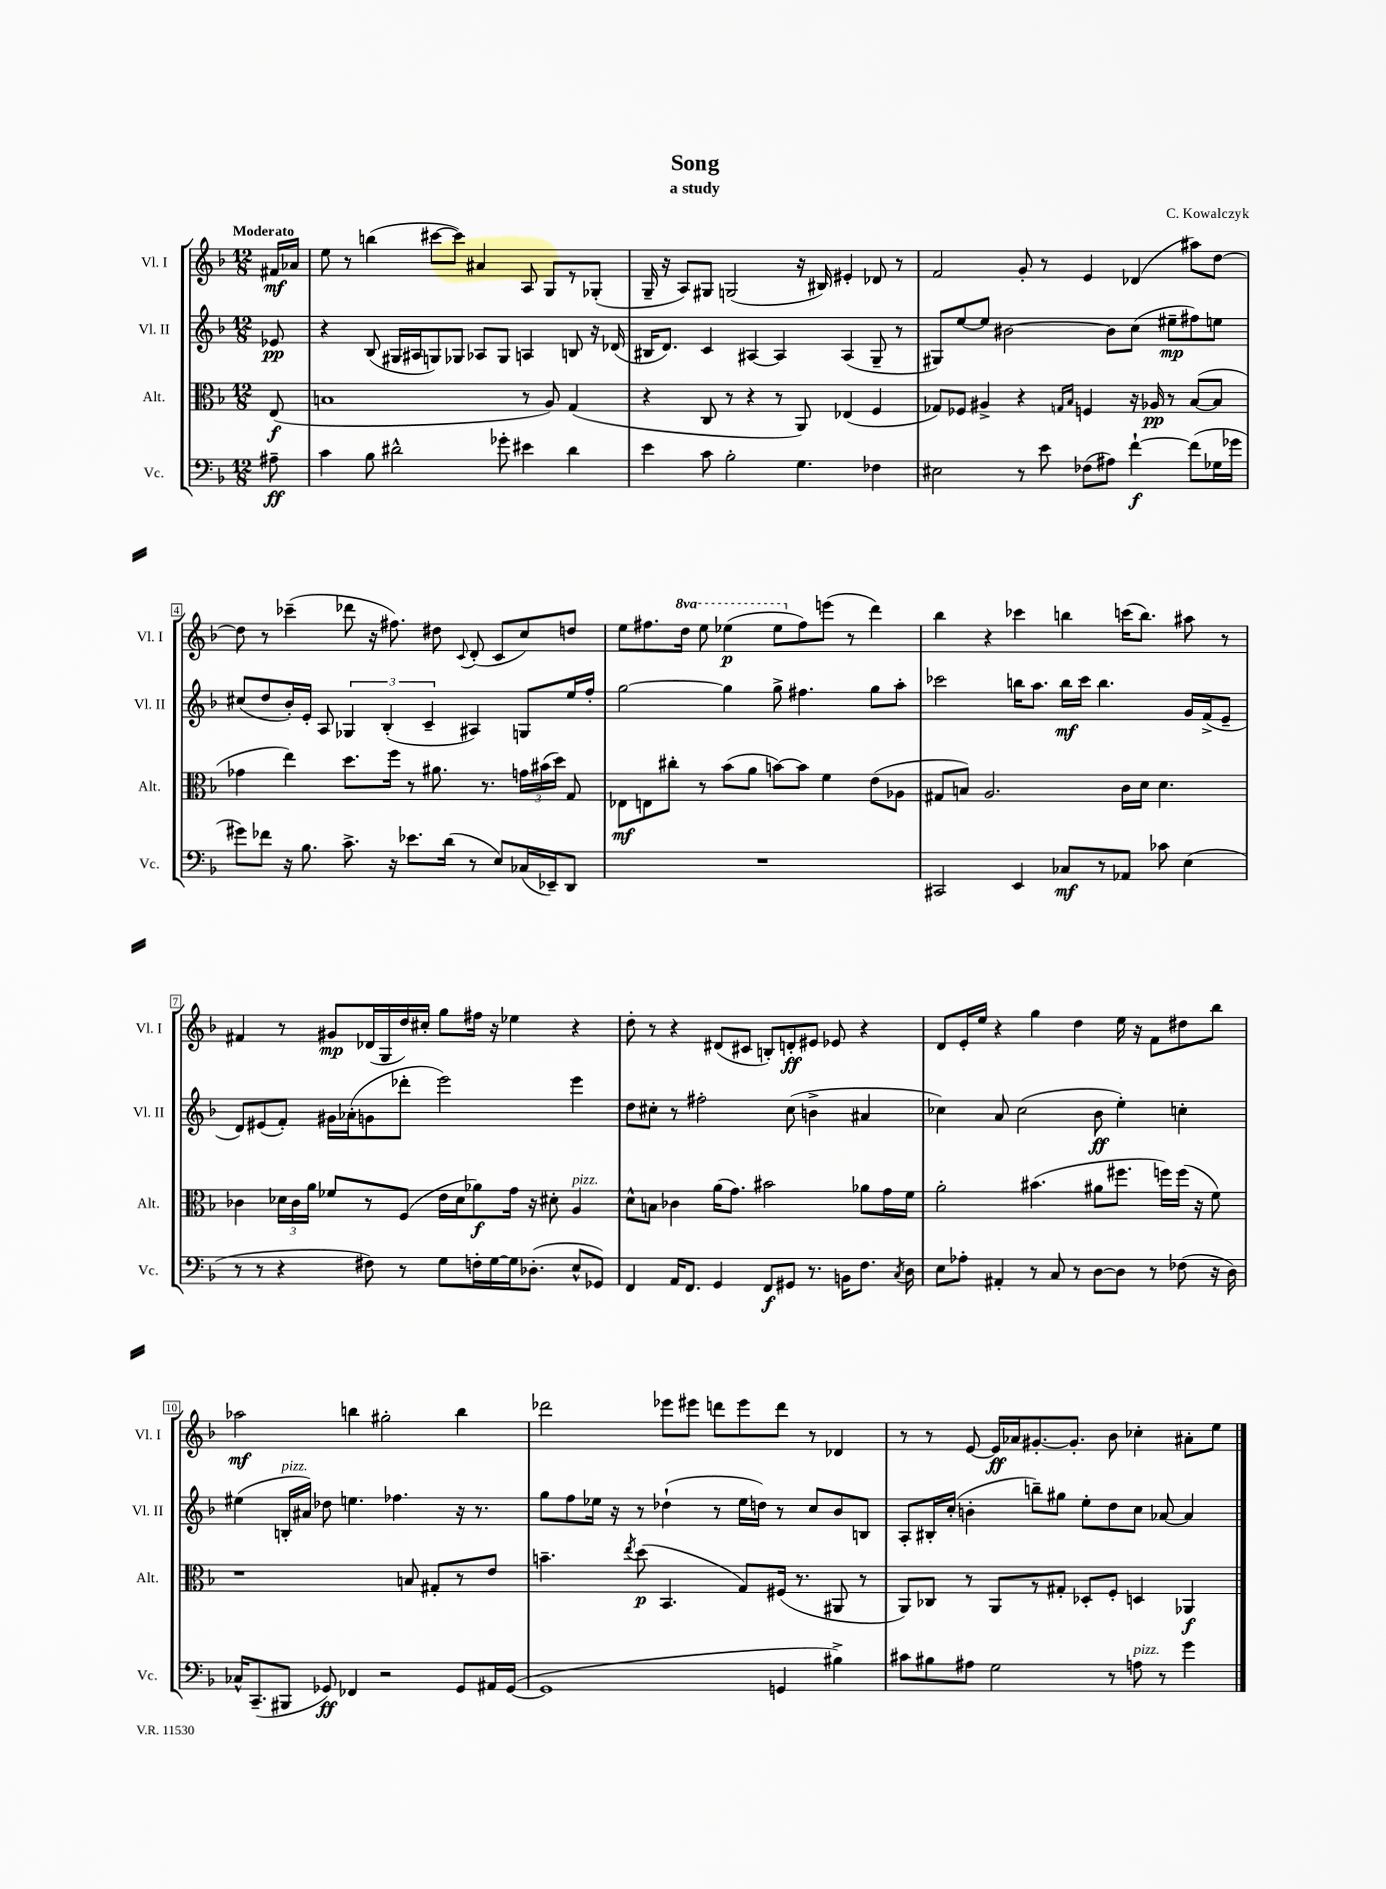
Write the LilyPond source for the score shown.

\header { title = "Song" composer = "C. Kowalczyk" subtitle = "a study" }
<<
\new StaffGroup <<
\new Staff = "s0" \with { instrumentName = "Vl. I" shortInstrumentName = "Vl. I" } {
    \clef treble \key f \major \numericTimeSignature \time 12/8 \set Staff.ottavationMarkups = #ottavation-simple-ordinals \partial 8 \tempo "Moderato"
    \autoBeamOff fis'16[\mf aes'16] |
    e''8 r8 b''4( cis'''8[~ cis'''8]) ais'4 a8 g8[ r8 ges8]-.( |
    g16-- r16 a8[) gis8] g2( r16 bis16) eis'4-. des'8 r8 |
    f'2 g'8-. r8 e'4 des'4( ais''8[) d''8]~ |
    d''8 r8 ces'''4--( des'''8 r16 fis''8.) dis''8 \appoggiatura { c'8 } d'8-.( c'8[ c''8) d''8] |
    e''8[ fis''8. \ottava #1 d'''16] e'''8 ees'''4\p( ees'''8[ \ottava #0 fis''8) e'''8]( r8 d'''4) |
    bes''4 r4 ces'''4 b''4 c'''16[( b''8.]) ais''8 r8 |
    fis'4 r8 gis'8[\mp des'16( g16 d''16) cis''16]-. g''8[ fis''16] r16 ees''4 r4 |
    d''8-. r8 r4 dis'8[( cis'8] b8[-.) d'8-.\ff eis'8] ees'8 r4 |
    d'8[ e'16-. e''16] r4 g''4 d''4 e''16 r16 f'8[ dis''8 bes''8] |
    aes''2\mf b''4 gis''2-. b''4 |
    des'''2 ees'''8[ eis'''8] d'''8[ eis'''8 d'''8] r8 des'4 |
    r8 r8 e'8~ e'16[\ff aes'16 gis'8.~-. gis'8.]-. bes'8 ces''4-. ais'8[-. e''8] \bar "|." |
}
\new Staff = "s1" \with { instrumentName = "Vl. II" shortInstrumentName = "Vl. II" } {
    \clef treble \key f \major \numericTimeSignature \time 12/8 \partial 8
    \autoBeamOff ees'8\pp |
    r4 bes8( gis16[ ais16 g8) ges8] aes8[ ges8] a4 b8 r16 des'16( |
    bis16[ d'8.]) c'4 ais4~ ais4 ais4( g8-- r8 |
    gis8[) e''8~ e''8] bis'2~ bis'8[ c''8]( eis''8[--\mp fis''8) e''8] |
    cis''8[( d''8 bes'16-.) e'16]-. a8 \tuplet 3/2 { ges4 bes4-.( c'4-- } ais4) g8[ e''16 f''16]-. |
    g''2~ g''4 g''8-> fis''4. g''8[ a''8]-. |
    ces'''2 b''16[ a''8.] b''16[\mf ces'''16] b''4. g'16[ f'16->( e'8]-- |
    d'8[) eis'8( f'8]-.) gis'16[ aes'16-.( g'8 des'''8]-. e'''2) e'''4 |
    d''8[ cis''8]-. r8 fis''2-. cis''8( b'4-> ais'4 |
    ces''4) a'8 ces''2( bes'8\ff e''4-.) c''4-. |
    eis''4( b16[-.^\markup { \italic "pizz." } ais'16]) des''8 e''4. fes''4. r16 r8. |
    g''8[ f''8 ees''16] r16 r8 des''4-!( r8 ees''16[ d''16]) r8 c''8[ bes'8 b8] |
    a8[-. bis16-. c''16]-.( b'4-. b''8[--) gis''8] e''8[-. d''8 c''8] aes'8~ aes'4 \bar "|." |
}
\new Staff = "s2" \with { instrumentName = "Alt." shortInstrumentName = "Alt." } {
    \clef alto \key f \major \numericTimeSignature \time 12/8 \partial 8
    \autoBeamOff e8\f( |
    b1 r8 a8) g4( |
    r4 c8 r8 r4 r8 a,8) ees4( f4 |
    ges8[) fes8] ais4-> r4 \grace { g16[ bes16] } f4 r16 aes16\pp r8 bes8[~( bes8] |
    ges'4 e''4) d''8.[ f''16] r8 ais'8. r8. \tuplet 3/2 { g'16[ bis'16( d''16]) } g8 |
    ees8[\mf e8 cis''8]-. r8 bes'8[( a'8] b'8[~) b'8] f'4 e'8[( aes8] |
    gis8[ b8]) a2. c'16[ d'16] d'4. |
    ces'4 \tuplet 3/2 { des'16[ ces'16 a'16] } fes'8[ r8 f8]( e'16[ des'16 aes'8\f) g'16] r16 dis'8-. a4^\markup { \italic "pizz." } |
    d'8[-^ b8] ces'4 a'16[( g'8.]) bis'2 aes'8[ g'16 f'16] |
    a'2-. bis'4.( ais'8[ fis''8.] f''16[) f''16]( r16 f'8) |
    r1 b8 gis8[-. r8 e'8] |
    b'4.-- \acciaccatura { e''8 } d''8\p( bes,4. g8[) fis16]( r8. ais,8 r8 |
    a,8[) ces8] r8 a,8[ r8 gis8]-. des8[-. f8]-. d4 aes,4\f \bar "|." |
}
\new Staff = "s3" \with { instrumentName = "Vc." shortInstrumentName = "Vc." } {
    \clef bass \key f \major \numericTimeSignature \time 12/8 \partial 8
    \autoBeamOff ais8--\ff |
    c'4 bes8 dis'2-^ ges'8-. eis'4 dis'4 |
    e'4 c'8 bes2-. g4. fes4 |
    eis2 r8 e'8 fes8[( ais8]) f'4~-!\f f'8[( ges16 ges'16] |
    gis'8[) fes'8] r16 bes8. c'8.-> r16 ees'8.[ d'16]( r8 e8[) ces16( ees,16--) d,8] |
    R1. |
    cis,2 e,4 ces8[\mf r8 aes,8] ces'8 e4( |
    r8 r8 r4 fis8) r8 g8[ f16-. g16~ g16 des8.]-.( e8[-^ ges,8]) |
    f,4 a,16[ f,8.] g,4 f,8[\f gis,8] r8. b,16[ f8.] \acciaccatura { c8 } d16 |
    e8[ aes8]-. ais,4-. r8 c8 r8 d8[~ d8] r8 fes8( r16 d16) |
    ces16[-^ c,8.--( bis,,8] ges,8\ff) fes,4 r2 ges,8[ ais,16 ges,16]~( |
    ges,1 g,4 bis4->) |
    cis'8[ bis8 ais8] g2 r8 a8^\markup { \italic "pizz." } r8 g'4 \bar "|." |
}
>>
>>
\layout { \context { \Score \override BarNumber.stencil = #(make-stencil-boxer 0.1 0.3 ly:text-interface::print) } }
